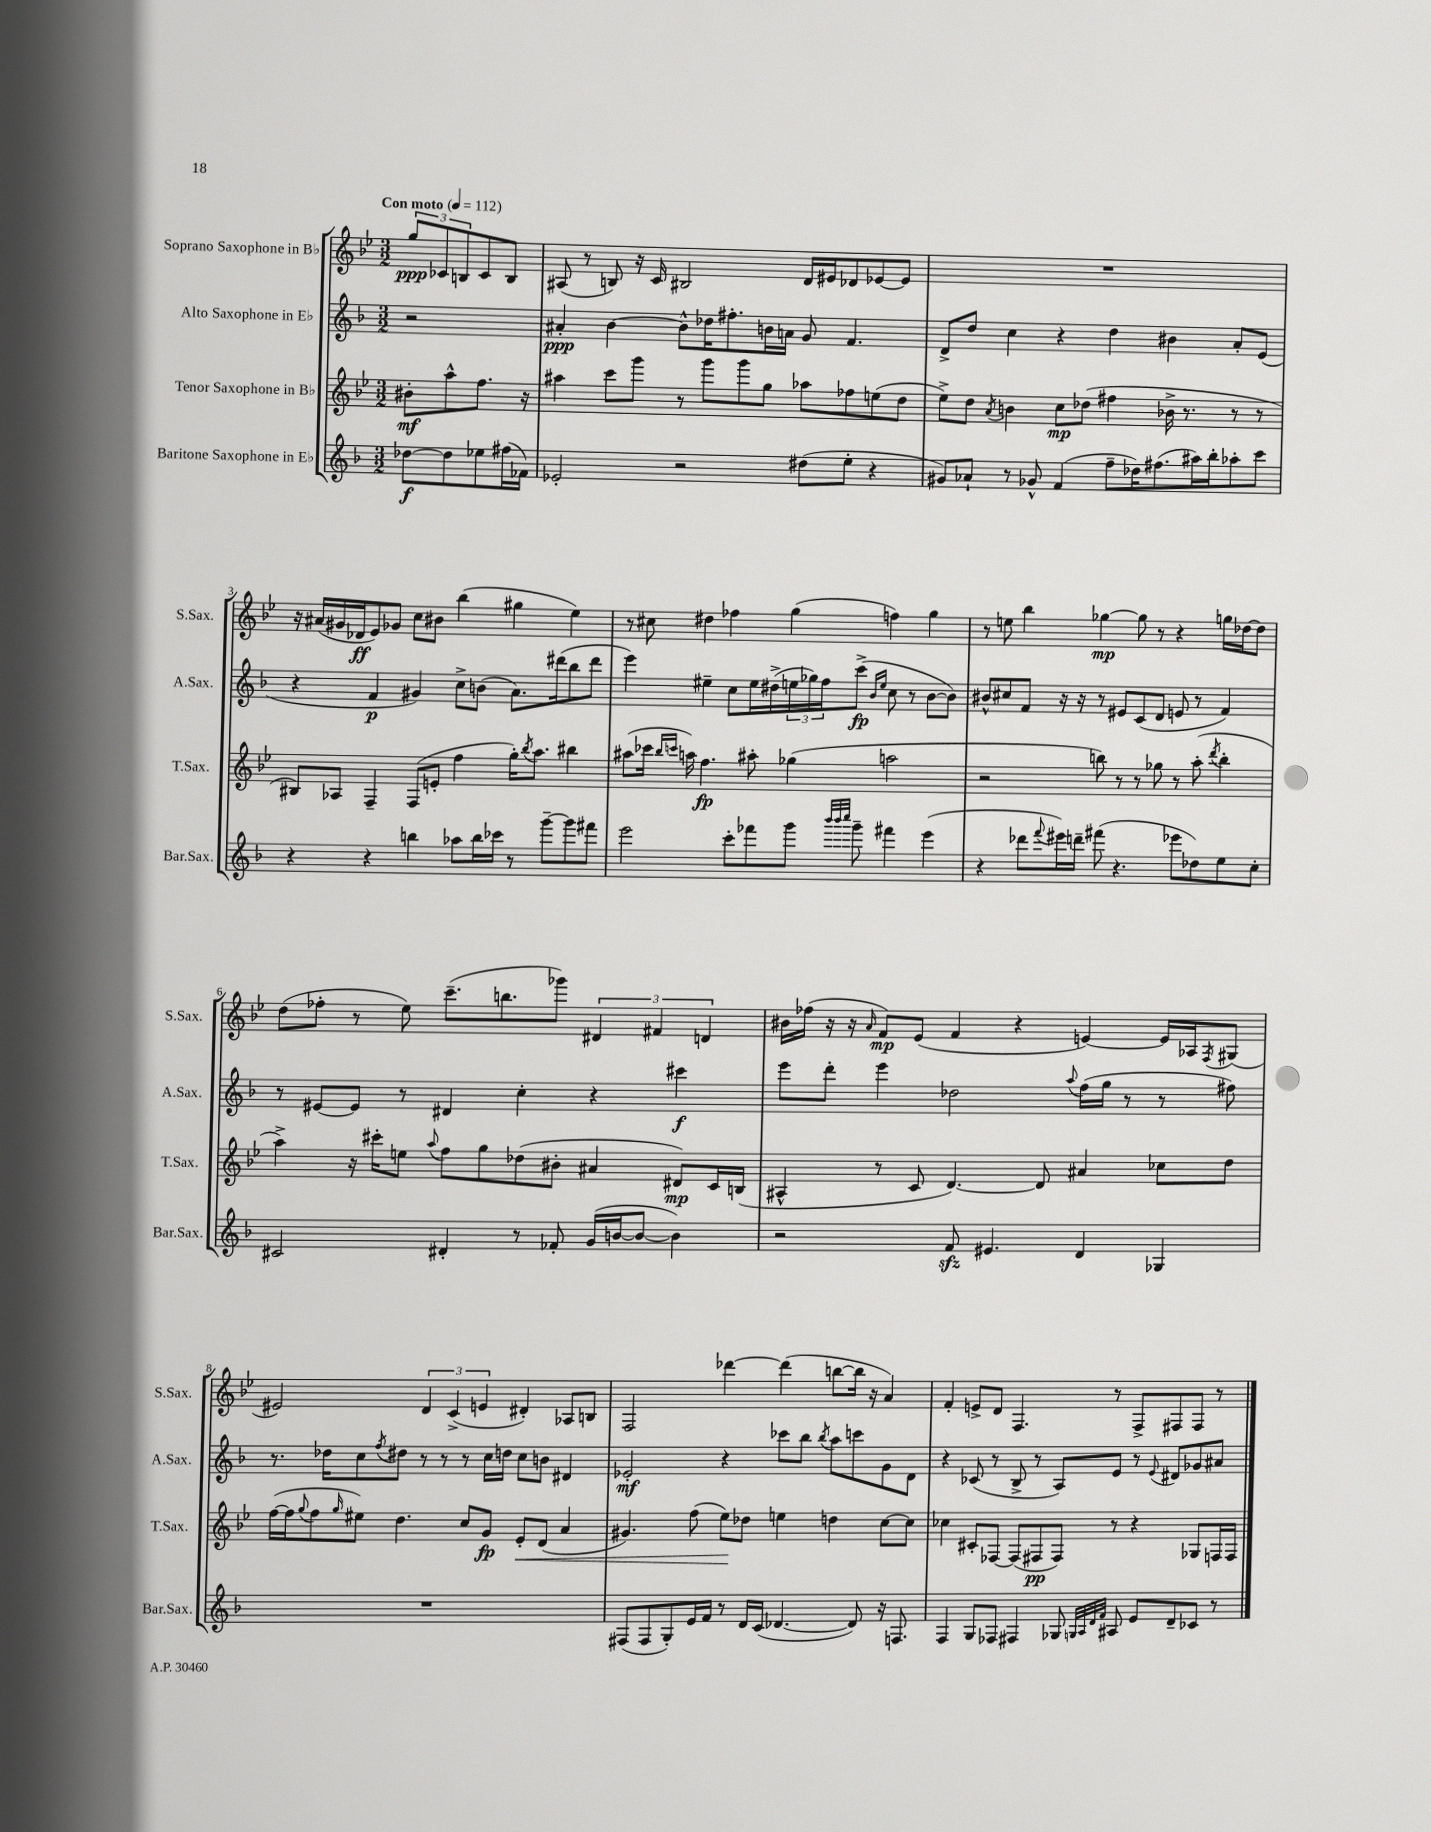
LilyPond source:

<<
\new StaffGroup <<
\new Staff = "s0" \with { instrumentName = "Soprano Saxophone in Bb" shortInstrumentName = "S.Sax." } {
    \clef treble \key bes \major \numericTimeSignature \time 3/2 \partial 2 \tempo "Con moto" 4 = 112
    \tuplet 3/2 { g''8\ppp ces'8 b8 } ces'8 b8 |
    ais8( r8 b8) r16 c'16 bis2 d'16 eis'16 des'8 ees'8~ ees'8 |
    R1. |
    r16 ais'16( gis'16 des'16\ff ees'8) ges'8 c''8 bis'8 bes''4( gis''4 ees''4) |
    r8 cis''8 dis''4 fes''4 g''4( f''4) g''4 |
    r8 e''8 bes''4 ges''4~\mp ges''8 r8 r4 g''16 des''16~ des''8 |
    d''8( fes''8-. r8 ees''8) c'''8.--( b''8. ges'''8) \tuplet 3/2 { dis'4 fis'4 d'4 } |
    bis'16 fes''16( r16 r16 \grace { a'16 } f'8\mp) ees'8( f'4 r4 e'4~) e'16 aes16 \acciaccatura { f8 } gis8( |
    eis'2) \tuplet 3/2 { d'4 c'4->( e'4 } dis'4-.) aes8 b8 |
    f2 des'''4~ des'''4( b''8~ b''16 r16 a'4) |
    f'4-. e'8-> d'8 f4. r8 f8-> fis8 fis8 r8 \bar "|." |
}
\new Staff = "s1" \with { instrumentName = "Alto Saxophone in Eb" shortInstrumentName = "A.Sax." } {
    \clef treble \key f \major \numericTimeSignature \time 3/2 \partial 2
    r2 |
    ais'4-.\ppp bes'4~ bes'8-^ des''16 fis''8.-. b'16 a'16 g'8 f'4. |
    d'8-> d''8 c''4 r4 d''4 bis'4 a'8-. e'8( |
    r4 f'4\p gis'4) c''8-> b'8( a'8.) dis'''16( bes''8 dis'''8 |
    e'''4) eis''4-- c''8 eis''16 dis''16->( \tuplet 3/2 { e''16 ges''16) f''16 } c'''8->\fp( \grace { bes'16 e''16 } c''8 r8 bes'8~ bes'8) |
    bis'8-^ cis''8 f'8 r16 r16 r8 eis'8 c'8( d'8 e'8 r8 f'4) |
    r8 eis'8~ eis'8 r8 dis'4 c''4-. r4 cis'''4\f |
    e'''8 d'''8-. e'''4 des''2 \appoggiatura { a''8 } f''16( g''16 r8 r8 fis''8) |
    r8. des''16 c''8 \acciaccatura { f''8 } dis''8 r8 r8 r8 c''16 d''16 c''8 b'8 dis'4 |
    ees'2-.\mf r4 ces'''8 bes''8 \acciaccatura { bes''8 } a''8 c'''8 g'8 d'8 |
    r4 ces'8( r8 bes8-> r8 a8) e'8 r8 \appoggiatura { e'8 } dis'8 ges'8 ais'8 \bar "|." |
}
\new Staff = "s2" \with { instrumentName = "Tenor Saxophone in Bb" shortInstrumentName = "T.Sax." } {
    \clef treble \key bes \major \numericTimeSignature \time 3/2 \partial 2
    bis'8-.\mf a''8-^ f''8. r16 |
    ais''4 c'''8 g'''8 r8 g'''8 g'''8 g''8 aes''8 fes''8 e''8( d''8 |
    ees''8->) d''8 \acciaccatura { a'8 } b'4 c''8\mp des''8( fis''4 bes'16-> r8. r8 r8 |
    bis8) aes8 f4-- f8( e'8-. f''4 g''16-.) \acciaccatura { bes''8 } a''8. bis''4 |
    ais''8( ces'''16 \grace { bes''16 c'''16 } a''16) f''4.\fp ais''8-. ges''4( a''2 |
    r2 b''8) r8 r8 ges''8 r8 a''8-.( \acciaccatura { d'''8 } b''4-. |
    a''4->) r16 cis'''16-. e''8 \appoggiatura { a''8 } f''8 g''8 des''8( bis'8-. ais'4 dis'8\mp) c'16 b16( |
    ais4-^ r8 c'8 d'4.~) d'8 ais'4 ces''8 d''8 |
    f''16~( f''16 \appoggiatura { g''8 } f''8 \grace { g''16 } eis''8) d''4. c''8 g'8\fp ees'8-.\< d'8( a'4 |
    gis'4.) f''8( ees''8\!) des''8 e''4 d''4 c''8~ c''8 |
    ces''4 cis'8-. fes8~ fes8( fis8\pp fis8) r8 r4 ges8 f16 f16 \bar "|." |
}
\new Staff = "s3" \with { instrumentName = "Baritone Saxophone in Eb" shortInstrumentName = "Bar.Sax." } {
    \clef treble \key f \major \numericTimeSignature \time 3/2 \partial 2
    des''8~\f des''8 ees''8 fis''16( fes'16) |
    ees'2-. r2 dis''8( e''8-. r4 |
    gis'8) aes'8-! r8 ges'8-^ f'4( f''8-- des''16) fis''8.( ais''16) bes''16-. aes''8-. c'''8 |
    r4 r4 b''4 aes''8 b''16 ces'''16 r8 g'''8~-- g'''8 fis'''8 |
    e'''2 c'''8-. fes'''8 g'''8 \grace { bes'''32 bes'''32 c''''32 } g'''8-- fis'''4 e'''4( |
    r4 des'''8 \appoggiatura { f'''8 } eis'''16) d'''16-- fis'''8( r4. ees'''8 des''8) e''8 c''8-. |
    cis'2 dis'4-. r8 fes'8-. g'16( b'16~ b'8~ b'4) |
    r2 f'8\sfz eis'4. d'4 ges4 |
    R1. |
    fis8( fis8 g8-.) e'16 f'16 r8 d'16 c'16( des'4.~ des'8) r16 f8. |
    f4 g8 fes8 fis4 ges8 \grace { g32 a32 d'32 f'32 } ais8 e'8 d'8-- ces'8 r8 \bar "|." |
}
>>
>>
